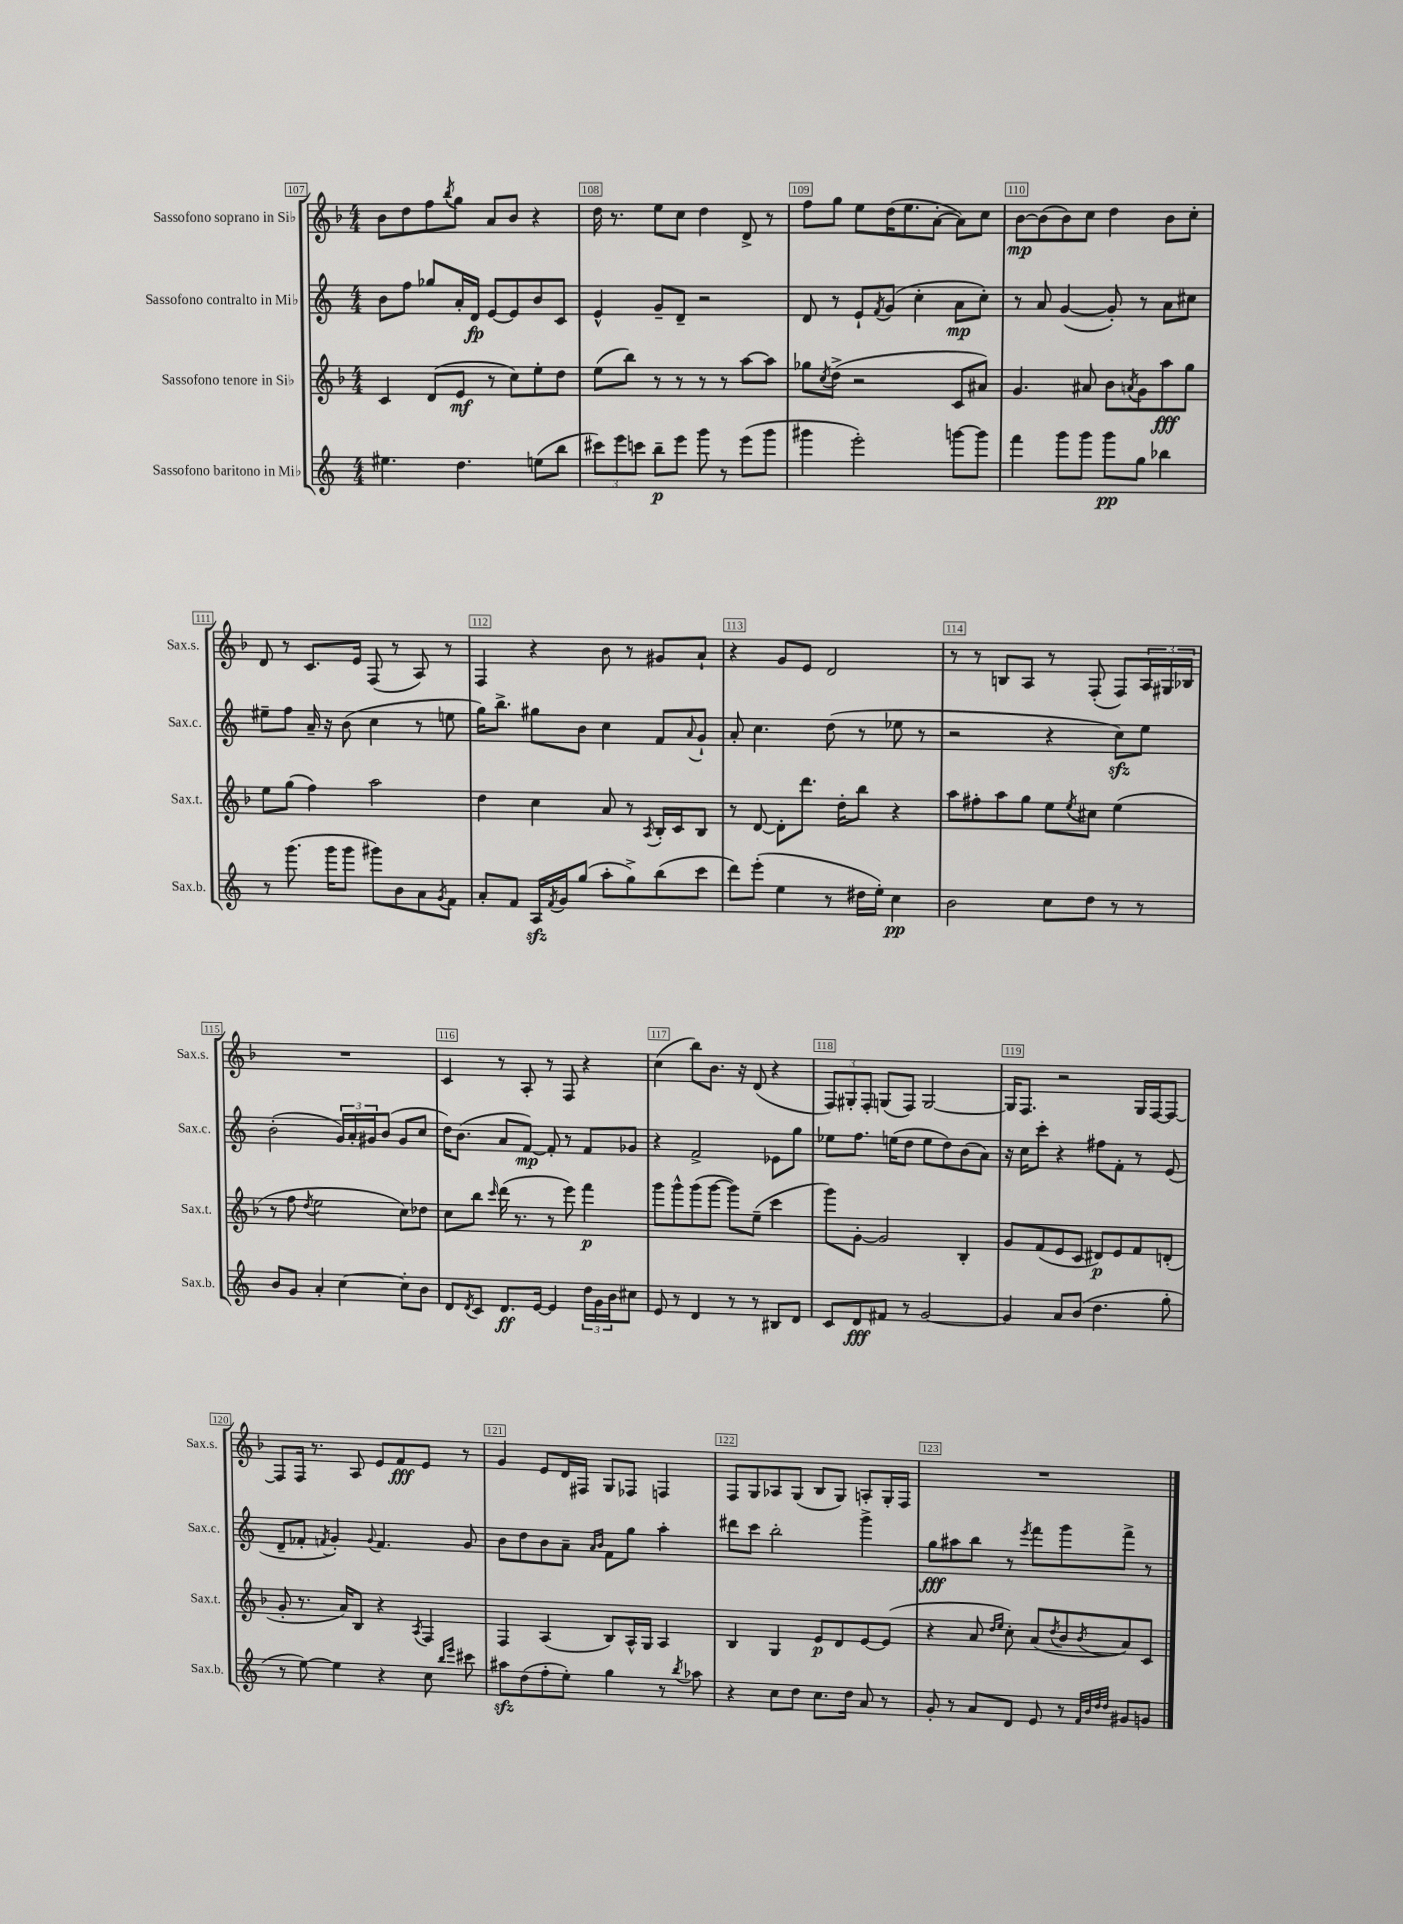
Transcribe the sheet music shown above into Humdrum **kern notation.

**kern	**kern	**kern	**kern
*staff4	*staff3	*staff2	*staff1
*clefG2	*clefG2	*clefG2	*clefG2
*k[]	*k[b-]	*k[]	*k[b-]
*M4/4	*M4/4	*M4/4	*M4/4
4.ee#\	4c/	8b\L	8b-\L
.	.	8ff\J	8dd\
.	(8d/L	8gg-/L	8ff\
.	.	.	8qbb-/
4.dd\	8e/J	16a'/L	8gg\J
.	.	16d/JJ	.
.	8r	[8e/L	8a/L
.	8cc\L)	8e/]	8b-/J
(8ee\L	8ee'\	8b/	4r
8bb\J	8dd\J	8c/J	.
=	=	=	=
12ccc#\L)	(8ee\L	4e^^/	16dd\
.	.	.	8.r
12eee\	.	.	.
.	8bb-\J)	.	.
12ccc\J	.	.	.
8bb~\L	8r	8g~/L	8ee\L
8eee\J	8r	8d~/J	8cc\J
8ggg\	8r	2r	4dd\
8r	8r	.	.
(8eee\L	[8aa\L	.	8d^/
8ggg\J	8aa\]J	.	8r
=	=	=	=
4ggg#\	8gg-\L	8d/	8ff\L
.	8qcc/	.	.
.	(8dd^\J	8r	8gg\J
2eee'\)	2r	8e`/L	8ee\L
.	.	8qf/	.
.	.	(8g/J	(16dd\K
.	.	.	8.ee\
.	.	4cc'\	.
.	.	.	[8a'\J
[8ggg\L	8c/L	8a\L	8a\]L)
8ggg\]J	8a#/J)	8cc'\J)	8cc\J
=	=	=	=
4fff\	4.g/	8r	[8b-\L
.	.	8a/	(8b-\]
8ggg\L	.	([4g/	8b-\)
8ggg\J	8a#/	.	8cc\J
8ggg\L	8b-\L	8g'/])	4dd\
.	8qa/	.	.
8gg\J	8g\	8r	.
4bb-\	8aa\	8a\L	8b-\L
.	8gg\J	8cc#\J	8cc'\J
=	=	=	=
8r	8ee\L	8ee#~\L	8d/
(8.ggg\	(8gg\J	8ff\J	8r
.	4ff\)	16a~/	8.c/L
16ggg\LK	.	16r	.
8ggg\J	.	(8b\	.
.	.	.	16e/Jk
8ggg#\L)	2aa\	4cc\	(8F/
8b\	.	.	8r
8a\	.	8r	8A/)
8qg/	.	.	.
8f\J	.	8ee\	8r
=	=	=	=
8a'/L	4dd\	16gg\LK)	4F/
.	.	8.bb^\J	.
8f/J	.	.	.
16A/LL	4cc\	8gg#\L	4r
8qf/	.	.	.
16g/J	.	.	.
(8gg/J	.	8b\J	.
8aa'\L	8a/	4cc\	8b-\
8gg^\)	8r	.	8r
.	8qA/	.	.
(8bb\	16B-'/LL	8f/L	8g#/L
.	16c/J	.	.
.	.	8qqa/	.
8ccc\J	8B-/J	8g`/J	8a`/J
=	=	=	=
8ddd\L)	8r	8a'/	4r
(8eee'\J	[8d/	4.cc\	.
4ee\	8d'\]L	.	8g/L
.	8.ddd\J	.	8e/J
8r	.	(8dd\	2d/
.	16dd'\LK	.	.
16dd#\LL	8bb-\J	8r	.
16ee'\JJ)	.	.	.
4cc\	4r	8ee-\	.
.	.	8r	.
=	=	=	=
2b\	8aa\L	2r	8r
.	8ff#'\	.	8r
.	8aa\	.	8B/L
.	8gg\J	.	8A/J
8cc\L	8ee\L	4r	8r
.	8qee/	.	.
8dd\J	8cc#\J	.	(8F'/
8r	(4ee\	8cc\L)	8F/L)
8r	.	8ee\J	24A/L
.	.	.	24G#/
.	.	.	24B-/JJ
=	=	=	=
8b/L	8r	(2b'\	1r
8g/J	8ff\	.	.
.	8qdd/	.	.
4a'/	2ee\	.	.
[4cc\	.	24g/LL)	.
.	.	24a'/	.
.	.	24g#/J	.
.	.	(8b/J	.
8cc'\]L	8cc\L)	8g#/L	.
8b\J	8dd-\J	8cc/J	.
=	=	=	=
8d/L	8cc\L	16dd\LK)	4c/
.	.	(8.b\J	.
8qd/	.	.	.
8c/J	8bb-\J	.	.
.	16qqccc/	.	.
8.d/L	(16ddd\	8a/L	8r
.	8.r	.	.
.	.	[8f/J)	8A'/
[16e/Jk	.	.	.
4e/]	8r	8f'/]	8r
.	8eee\)	8r	8F/
24dd\LL	4fff\	8f/L	4r
24g\	.	.	.
24b\J	.	.	.
8cc#\J	.	8g-/J	.
=	=	=	=
8e/	8ggg\L	4r	(4cc\
8r	8ggg^^\	.	.
4d/	(8ggg\	2f^/	8bb-\L)
.	[8ggg\J	.	8.b-\J
8r	8ggg\]L)	.	.
.	.	.	16r
8r	(8ee~\J	.	(8d/
8B#/L	4ccc\	8e-\L	4r
8d/J	.	8gg\J	.
=	=	=	=
8c/L	8ggg\L)	8ee-\L	12F/L)
.	.	.	12G#'/
8d/	[8g'\J	8.ff\J	.
.	.	.	12F'/J
8f#/J	2g/]	.	(8G/L
.	.	(16ee\LK	.
8r	.	8dd\J	8F/J)
[2g/	.	8ee\L	[2G/
.	.	8dd\)	.
.	4B-'/	(8b\	.
.	.	8a\J)	.
=	=	=	=
4g/]	8g/L	16r	16G/]LK
.	.	16cc\LK	8.F/J
.	(8f/	8ccc'\J	.
8a/L	8e/	4r	2r
(8b/J	8c/J	.	.
4.dd\	8d#/L)	8ff#\L	.
.	8e/	8f'\J	.
.	8f/	8r	16G/LL
.	.	.	[16F/J
8gg'\	(8d'/J	(8e/	8F/_J
=	=	=	=
8r	8g'/	8d~/L	8F/]L
[8ee\)	8.r	8f-'/J	16F/Jk
.	.	.	8.r
.	.	8qf/	.
4ee\]	.	4g'/)	.
.	16a/LK)	.	.
.	8B-/J	.	8A/
.	.	8qqg/	.
4r	4r	4.f/	8e/L
.	.	.	8f/
.	8qA/	.	.
8cc\	4F/	.	8e/J
16qqbb/LL	.	.	.
16qqeee/JJ	.	.	.
8ccc#\	.	8g/	8r
=	=	=	=
8aa#\L	4F/	8b\L	4g/
(8dd\	.	8dd\	.
8ff'\	(4A/	8b\	8e/L
8ee'\J)	.	8a~\J	16d/L
.	.	.	16F#/JJ
.	.	16qqa/LL	.
.	.	16qqb/JJ	.
4gg\	8B-/L)	8f\L	8G/L
.	16A^^/L	8gg\J	8F-/J
.	16G/JJ	.	.
8r	4A/	4aa'\	4F/
8qbb/	.	.	.
8aa-\	.	.	.
=	=	=	=
4r	4B-/	8ddd#\L	8F/L
.	.	8ccc\J	8G/
8cc\L	4G/	2bb'\	8A-/
8dd\J	.	.	(8G/J
8.cc\L	8e/L	.	8B-/L
.	8d/	.	8G/J)
16dd\Jk	.	.	.
8a/	[8e/	4ggg^\	8A'/L
8r	(8e/]J	.	16G'/L
.	.	.	16F/JJ
=	=	=	=
8g'/	4r	8gg\L	1r
8r	.	8aa#\	.
8a/L	8a/	8bb\J	.
.	16qqdd/LL	.	.
.	16qqee/JJ	.	.
8d/J	8cc'\)	8r	.
.	.	8qeee/	.
8e/	(8a/L	8fff\L	.
.	8qdd/	.	.
8r	8b-/	8ggg\	.
32qqf/LLL	.	.	.
32qqb/	.	.	.
32qqdd/	.	.	.
32qqdd/JJJ	8qb-/	.	.
8g#/L	8a/)	8fff^\J	.
8g/J	8c/J	8r	.
==	==	==	==
*-	*-	*-	*-
